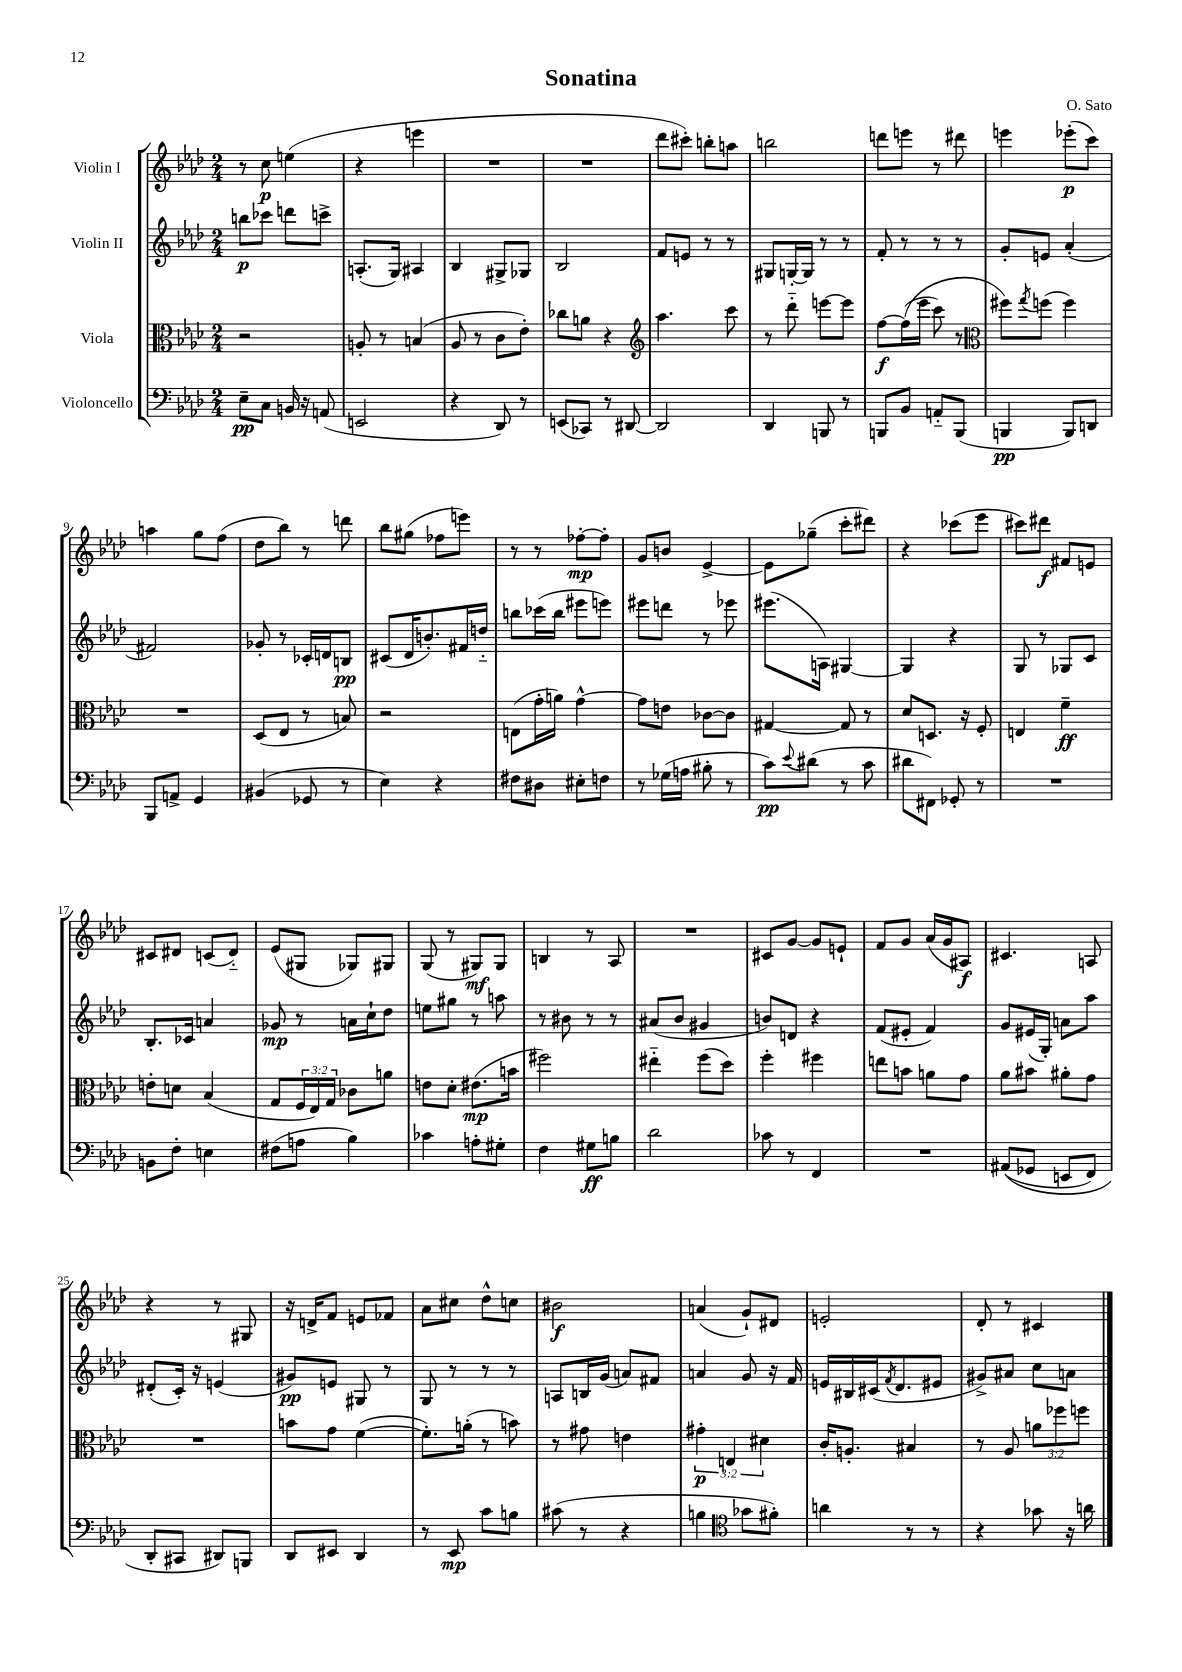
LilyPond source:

\header { title = "Sonatina" composer = "O. Sato" }
<<
\new StaffGroup <<
\new Staff = "s0" \with { instrumentName = "Violin I" } {
    \clef treble \key aes \major \numericTimeSignature \time 2/4
    r8 c''8\p e''4( |
    r4 e'''4 |
    R2 |
    R2 |
    des'''8 cis'''8-.) b''8-. a''8 |
    b''2 |
    d'''8 e'''8 r8 dis'''8 |
    e'''4 ees'''8-.\p( c'''8) |
    a''4 g''8 f''8( |
    des''8 bes''8) r8 d'''8 |
    bes''8 gis''8( fes''8 e'''8) |
    r8 r8 fes''8~-.\mp fes''8-. |
    g'8 b'8 ees'4~-> |
    ees'8 ges''8--( c'''8-. dis'''8) |
    r4 ces'''8( ees'''8 |
    cis'''8) dis'''8\f fis'8 e'8 |
    cis'8 dis'8 c'8( dis'8-_) |
    ees'8( gis8 ges8) gis8 |
    g8( r8 gis8\mf) gis8 |
    b4 r8 aes8 |
    R2 |
    cis'8 g'8~ g'8 e'8-! |
    f'8 g'8 aes'16( g'16 ais8\f) |
    cis'4. a8 |
    r4 r8 gis8 |
    r16 d'16-> f'8 e'8 fes'8 |
    aes'8 cis''8 des''8-^ c''8 |
    bis'2\f |
    a'4( g'8-!) dis'8 |
    e'2-. |
    des'8-. r8 cis'4 \bar "|." |
}
\new Staff = "s1" \with { instrumentName = "Violin II" } {
    \clef treble \key aes \major \numericTimeSignature \time 2/4
    b''8\p ces'''8 d'''8 c'''8-> |
    a8.-.( g16) ais4 |
    bes4 gis8-> ges8 |
    bes2 |
    f'8 e'8 r8 r8 |
    gis8 g16~-. g16 r8 r8 |
    f'8-. r8 r8 r8 |
    g'8-. e'8 aes'4-.( |
    fis'2) |
    ges'8-. r8 ces'16-. d'16 b8\pp |
    cis'8( des'16 b'8.-.) fis'16 d''16-_ |
    b''8 ces'''16( b''16 eis'''8 e'''8) |
    eis'''8 d'''8 r8 ees'''8 |
    eis'''8.( a16) gis4~ |
    gis4 r4 |
    g8 r8 ges8 c'8 |
    bes8.-. ces'16 a'4 |
    ges'8\mp r8 a'16 c''16-! des''8 |
    e''8 gis''8 r8 a''8 |
    r8 bis'8 r8 r8 |
    ais'8( bes'8 gis'4 |
    b'8) d'8 r4 |
    f'8( eis'8-. f'4) |
    g'8 eis'16( g16-.) a'8 aes''8 |
    dis'8-.( c'16-.) r16 e'4( |
    gis'8\pp) e'8 gis8 r8 |
    g8 r8 r8 r8 |
    a8 b16 g'16( a'8) fis'8 |
    a'4 g'8 r16 f'16 |
    e'16 bis16 cis'16( \acciaccatura { f'8 } des'8. eis'8 |
    gis'8->) ais'8 c''8 a'8 \bar "|." |
}
\new Staff = "s2" \with { instrumentName = "Viola" } {
    \clef alto \key aes \major \numericTimeSignature \time 2/4 \override Staff.TupletNumber.text = #tuplet-number::calc-fraction-text
    r2 |
    a8-. r8 b4( |
    aes8 r8 c'8 ees'8-.) |
    ces''8 a'8 r4 |
    \clef treble aes''4. c'''8 |
    r8 des'''8-_ e'''8~ e'''8 |
    f''8~\f f''16(\( ees'''16 c'''8) r8 |
    \clef alto fis''8\) \acciaccatura { g''8 } f''8( f''4) |
    R2 |
    des8( ees8 r8 b8) |
    r2 |
    e8( g'16-. a'16) g'4~-^ |
    g'8 e'8 ces'8~ ces'8 |
    gis4~ gis8 r8 |
    des'8 d8. r16 f8-. |
    e4 f'4--\ff |
    e'8-. d'8 bes4( |
    g8 \tuplet 3/2 { f16 ees16) g16 } ces'8 a'8 |
    e'8 des'8-. eis'8.\mp( b'16 |
    fis''2) |
    eis''4-_ f''8( des''8) |
    f''4-. fis''4 |
    e''8 b'8 a'8 g'8 |
    aes'8 bis'8 ais'8-. g'8 |
    R2 |
    b'8 g'8 f'4~( |
    f'8.-.) a'16-.( r8 b'8) |
    r8 gis'8 e'4 |
    \tuplet 3/2 { gis'4-.\p e4 dis'4 } |
    c'16-. a8.-. bis4 |
    r8 aes8 \tuplet 3/2 { a'8 fes''8 f''8 } \bar "|." |
}
\new Staff = "s3" \with { instrumentName = "Violoncello" } {
    \clef bass \key aes \major \numericTimeSignature \time 2/4
    ees8--\pp c8 b,16 r16 a,8( |
    e,2 |
    r4 des,8) r8 |
    e,8( ces,8) r8 dis,8~ |
    dis,2 |
    des,4 b,,8 r8 |
    b,,8 bes,8 a,8-_ b,,8( |
    b,,4\pp b,,8) d,8 |
    bes,,8 a,8-> g,4 |
    bis,4( ges,8 r8 |
    ees4) r4 |
    fis8 dis8 eis8-. f8 |
    r8 ges16( a16 bis8-. r8 |
    c'8\pp) \appoggiatura { ees'8 } dis'8( r8 c'8 |
    dis'8 fis,8) ges,8-. r8 |
    R2 |
    b,8 f8-. e4 |
    fis8( a8 bes4) |
    ces'4 a8-. gis8-. |
    f4 gis8\ff b8 |
    des'2 |
    ces'8 r8 f,4 |
    R2 |
    ais,8(\( ges,8 e,8 f,8) |
    des,8-. cis,8 dis,8\) b,,8 |
    des,8 eis,8 des,4 |
    r8 ees,8\mp c'8 b8 |
    cis'8( r8 r4 |
    b4 \clef tenor ges'8 fis'8-.) |
    a'4 r8 r8 |
    r4 ges'8 r16 a'16 \bar "|." |
}
>>
>>
